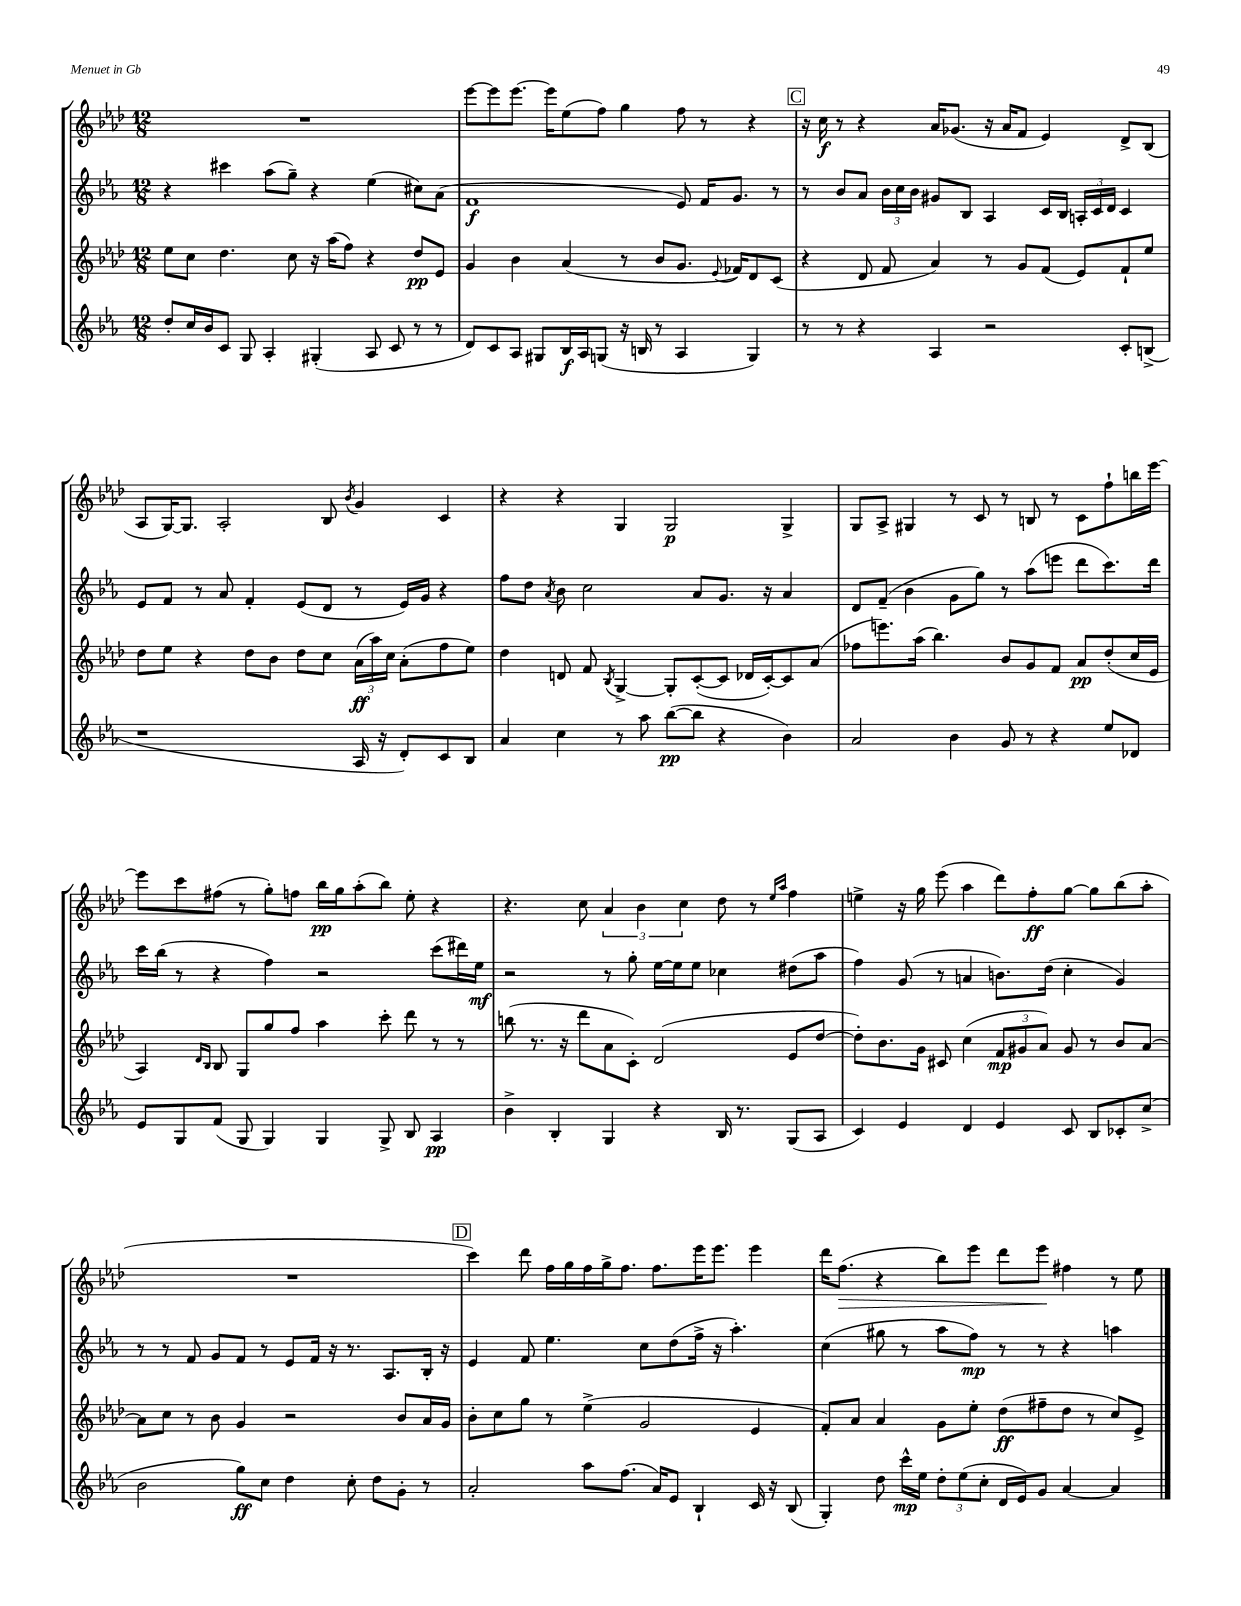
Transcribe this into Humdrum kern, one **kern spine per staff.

**kern	**kern	**kern	**kern
*staff4	*staff3	*staff2	*staff1
*clefG2	*clefG2	*clefG2	*clefG2
*k[b-e-a-]	*k[b-e-a-d-]	*k[b-e-a-]	*k[b-e-a-d-]
*M12/8	*M12/8	*M12/8	*M12/8
8dd'	8ee-	4r	1.r
16cc	8cc	.	.
16b-	.	.	.
8c	4.dd-	4ccc#	.
8G	.	.	.
4A-'	.	(8aa-	.
.	8cc	8gg~)	.
(4G#'	16r	4r	.
.	(16aa-	.	.
.	8ff)	.	.
8A-	4r	(4ee-	.
8c	.	.	.
8r	8dd-	8cc#)	.
8r	8e-	(8a-	.
=	=	=	=
8d)	4g	1f	[8eee-
8c	.	.	8eee-]
8A-	4b-	.	[8.eee-
8G#	.	.	.
.	.	.	16eee-]
16B-	(4a-	.	(8ee-
16A-	.	.	.
(8G	.	.	8ff)
16r	8r	.	4gg
16B	.	.	.
8r	8b-	.	.
4A-	8.g	8e-)	8ff
.	.	16f	8r
.	8qqe-	.	.
.	16f-)	8.g	.
4G)	8d-	.	4r
.	(8c	8r	.
=	=	=	=
8r	4r	8r	16r
.	.	.	16cc
8r	.	8b-	8r
4r	8d-	8a-	4r
.	8f	24b-	.
.	.	24cc	.
.	.	24b-	.
4A-	4a-)	8g#	16a-
.	.	.	(8.g-
.	.	8B-	.
2r	8r	4A-	16r
.	.	.	16a-
.	8g	.	8f
.	(8f	16c	4e-)
.	.	16B-	.
.	8e-)	24A'	.
.	.	24c	.
.	.	24d	.
8c'	8f`	4c	8d-^
(8B^	8ee-	.	(8B-
=	=	=	=
1r	8dd-	8e-	8A-
.	8ee-	8f	[16G)
.	.	.	8.G]
.	4r	8r	.
.	.	8a-	2A-'
.	8dd-	4f'	.
.	8b-	.	.
.	8dd-	(8e-	.
.	8cc	8d	8B-
.	.	.	8qb-
16A-	(24a-	8r	4g
.	24aa-)	.	.
16r	.	.	.
.	24cc	.	.
8d')	(8a-'	16e-)	.
.	.	16g	.
8c	8ff	4r	4c
8B-	8ee-)	.	.
=	=	=	=
4a-	4dd-	8ff	4r
.	.	8dd	.
.	.	8qa-	.
4cc	8d	8b-	4r
.	8f	2cc	.
.	8qB-	.	.
8r	[4G^	.	4G
8aa-	.	.	.
([8bb-	8G']	.	2G
8bb-]	([8c'	8a-	.
4r	8c]	8.g	.
.	16d-	.	.
.	[16c')	16r	.
4b-)	8c]	4a-	4G^
.	(8a-	.	.
=	=	=	=
2a-	8ff-	8d	8G
.	8.eee)	(8f~	8A-^
.	.	4b-	4G#
.	(16aa-	.	.
.	4.bb-)	.	.
4b-	.	8g	8r
.	.	8gg)	8c
8g	8b-	8r	8r
8r	8g	(8aa-	8B
4r	8f	8eee	8r
.	8a-	8ddd	8c
8ee-	(8dd-'	8.ccc)	8ff`
8d-	16cc	.	16bb
.	16e-	16ddd	[16eee-
=	=	=	=
8e-	4A-)	16ccc	8eee-]
.	.	(16bb-	.
8G	.	8r	8ccc
.	16qqd-	.	.
.	16qqB-	.	.
(8f	8B-	4r	(8ff#
8G	8G	.	8r
4G)	8gg	4ff)	8gg')
.	8ff	.	8ff
4G	4aa-	2r	16bb-
.	.	.	16gg
.	.	.	(8aa-'
8G^	8ccc'	.	8bb-)
8B-	8ddd-	.	8ee-'
4A-	8r	(8ccc	4r
.	8r	16ddd#)	.
.	.	16ee-	.
=	=	=	=
4b-^	(8bb	2r	4.r
.	8.r	.	.
4B-'	.	.	.
.	16r	.	.
.	8ddd-	.	8cc
4G	8a-	8r	6a-
.	8c')	8gg'	.
.	.	.	6b-
4r	(2d-	[16ee-	.
.	.	16ee-]	.
.	.	.	6cc
.	.	8ee-	.
16B-	.	4cc-	8dd-
8.r	.	.	.
.	.	.	8r
.	.	.	16qqee-
.	.	.	16qqaa-
(8G	8e-	(8dd#	4ff
8A-	[8dd-	8aa-	.
=	=	=	=
4c)	8dd-'])	4ff)	4ee^
.	8.b-	.	.
4e-	.	(8g	16r
.	16g	.	16gg
.	8c#	8r	(8eee-
4d	(4cc	4a	4aa-
4e-	12f	8.b)	8ddd-)
.	12g#	.	.
.	.	.	8ff'
.	12a-)	.	.
.	.	(16dd	.
8c	8g#	4cc'	[8gg
8B-	8r	.	8gg]
8c-'	8b-	4g)	(8bb-
(8cc^	[8a-	.	8aa-'
=	=	=	=
2b-	8a-]	8r	1.r
.	8cc	8r	.
.	8r	8f	.
.	8b-	8g	.
8gg)	4g	8f	.
8cc	.	8r	.
4dd	2r	8e-	.
.	.	16f	.
.	.	16r	.
8cc'	.	8.r	.
8dd	.	.	.
.	.	8.A-	.
8g'	8b-	.	.
8r	16a-	16B-'	.
.	16g	16r	.
=	=	=	=
2a-'	8b-'	4e-	4ccc)
.	8cc	.	.
.	8gg	8f	8ddd-
.	8r	4.ee-	16ff
.	.	.	16gg
8aa-	(4ee-^	.	16ff
.	.	.	16gg^
(8.ff	.	.	8.ff
.	2g	8cc	.
16a-)	.	.	8.ff
8e-	.	(8dd	.
4B-`	.	16ff^	16eee-
.	.	16r	8.eee-
.	.	4.aa-')	.
16c	4e-	.	4eee-
16r	.	.	.
(8B-	.	.	.
=	=	=	=
4G')	8f')	(4cc	16ddd-
.	.	.	(8.ff
.	8a-	.	.
8dd	4a-	8gg#	4r
16ccc^^	.	8r	.
16ee-	.	.	.
12dd'	8g	8aa-	8bb-)
(12ee-	.	.	.
.	8ee-'	8ff)	8eee-
12cc'	.	.	.
16d	(8dd-	8r	8ddd-
16e-)	.	.	.
8g	8ff#~	8r	8eee-
[4a-	8dd-	4r	4ff#
.	8r	.	.
4a-]	8cc)	4aa	8r
.	8e-^	.	8ee-
==	==	==	==
*-	*-	*-	*-
